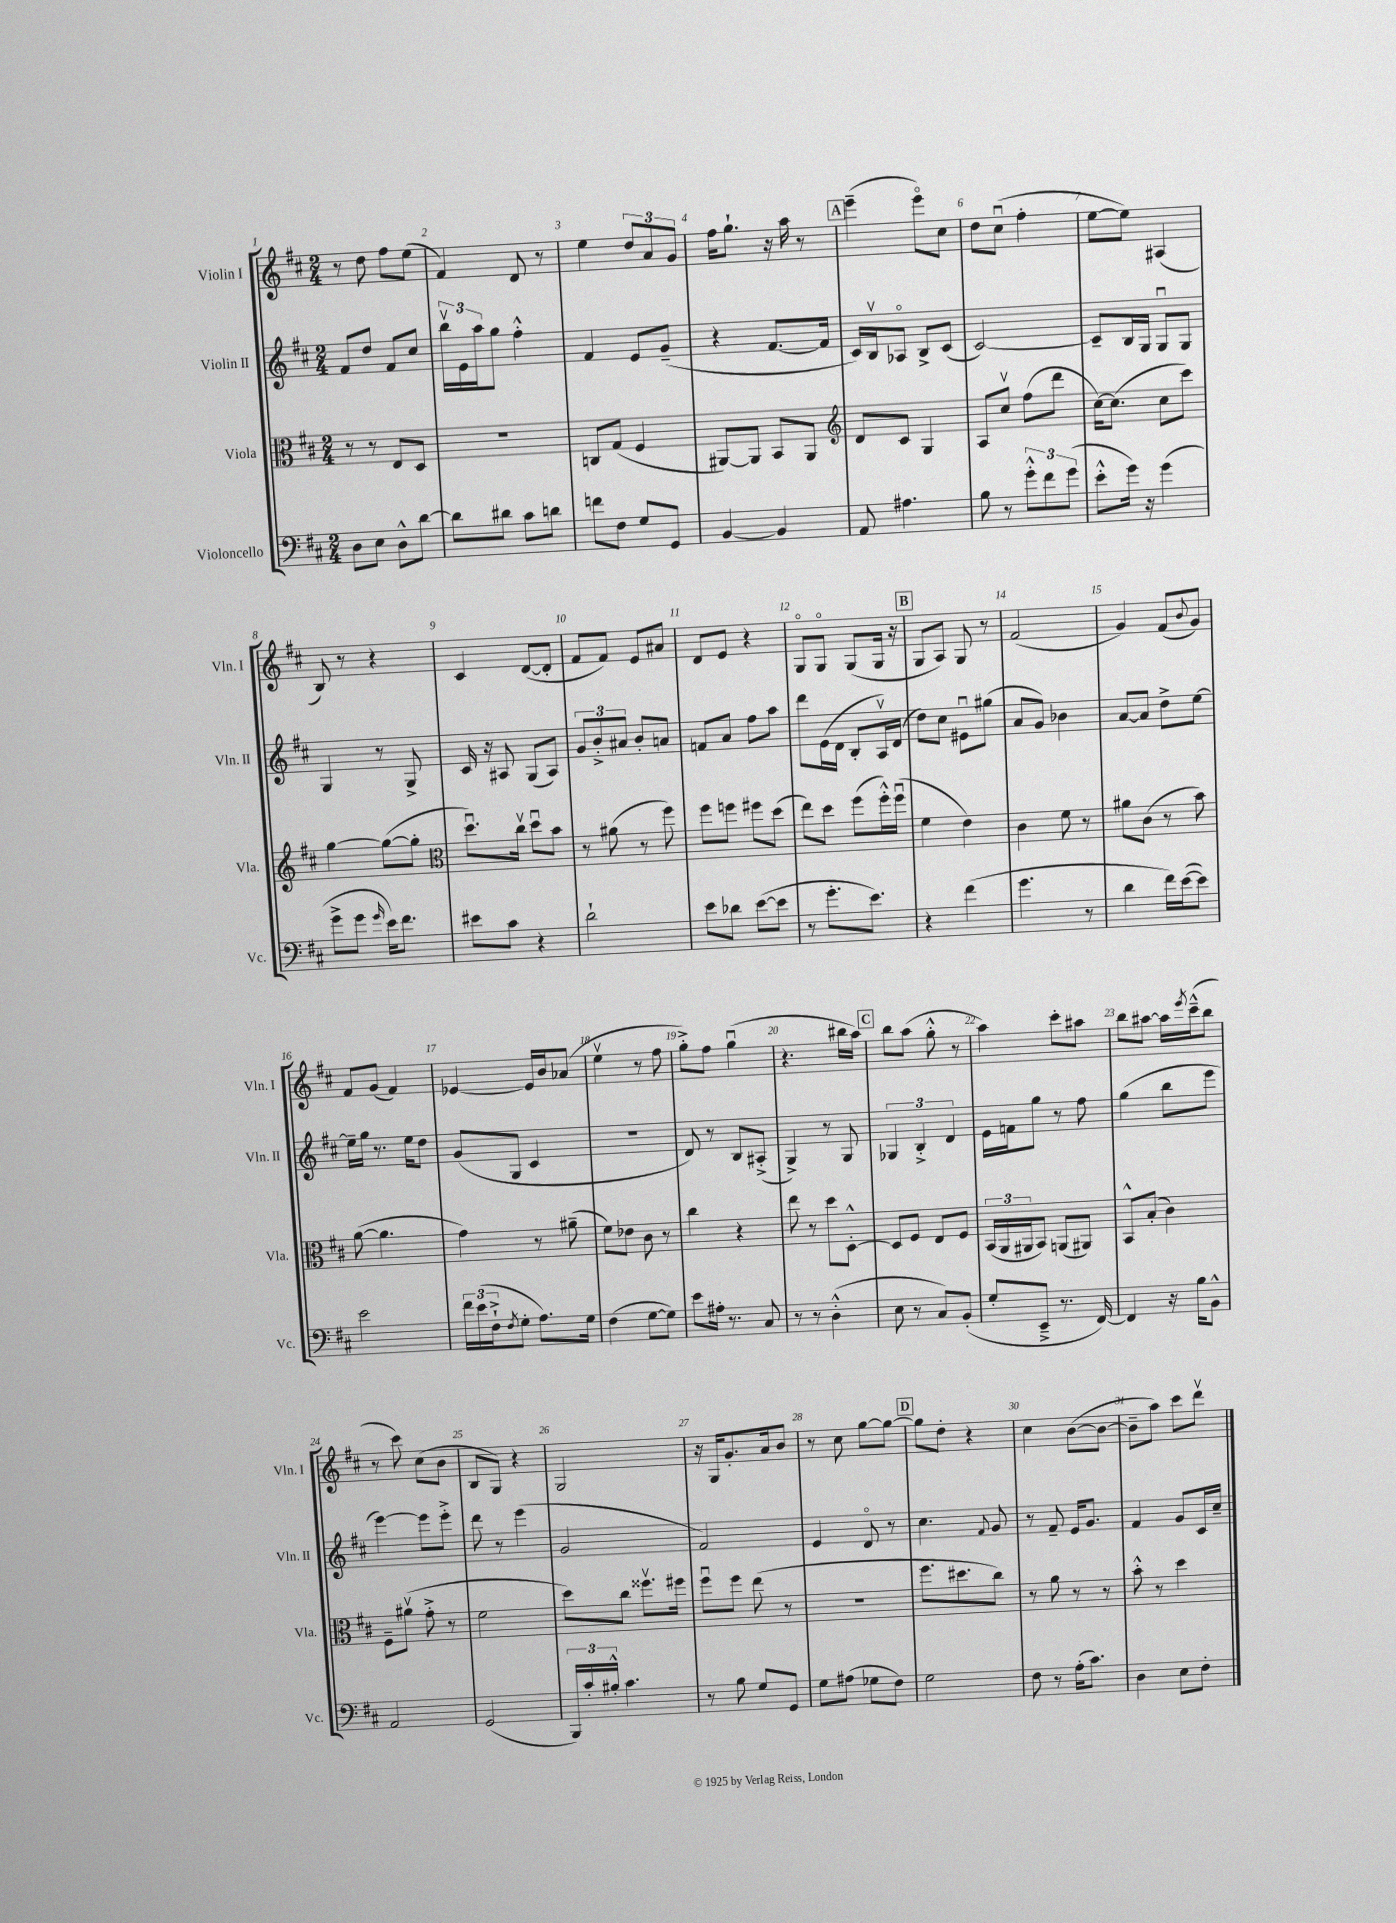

**kern	**kern	**kern	**kern
*part4	*part3	*part2	*part1
*staff4	*staff3	*staff2	*staff1
*I"Violoncello	*I"Viola	*I"Violin II	*I"Violin I
*I'Vc.	*I'Vla.	*I'Vln. II	*I'Vln. I
*clefF4	*clefC3	*clefG2	*clefG2
*k[f#c#]	*k[f#c#]	*k[f#c#]	*k[f#c#]
*M2/4	*M2/4	*M2/4	*M2/4
=1	=1	=1	=1
8D\L	8r	8f#/L	8r
8E\J	8r	8dd/J	8dd\
8D^^\L	8E/L	8f#/L	8ff#\L
[8d\J	8D/J	8cc#/J	(8ee\J
=2	=2	=2	=2
8d\L]	2r	24bbv\LL	4f#/)
.	.	24e\	.
.	.	24aa\J	.
8d#X\J	.	8gg\J	.
8c#\L	.	4ff#'^^\	8d/
8dn\J	.	.	8r
=3	=3	=3	=3
8fn\L	8Cn/L	4f#/	4ee\
8F#\J	(8G/J	.	.
8G/L	4F#/	8e/L	12dd/L
.	.	.	12a/
8GG/J	.	(8g~/J	.
.	.	.	12g/J
=4	=4	=4	=4
[4BB/	[8AA#X/L)	4r	16ff#\KL
.	.	.	8.gg`\J
.	8AA#/J]	.	.
4BB/]	8BB/L	[8.f#/L	16r
.	.	.	16aa\
.	8AA#/J	.	8r
.	.	16f#/Jk]	.
!!LO:REH:place=s1:t=A
=5	=5	=5	=5
*	*clefG2	*	*
8AA/	8d/L	16c#/LL)	(4eee~\
.	.	16Bv/J	.
4.A#X\	8c#/J	8A-X/J	.
.	4G/	8B^/L	8eee\L)
.	.	(8c#/J	8cc#\J
=6	=6	=6	=6
8B\	8A/L	[2c#/)	8dd\L
8r	8cc#v/J	.	(8cc#u\J
12g'^^\L	(8ff#\L	.	4ff#'\
12f#\	.	.	.
.	8ddd\J	.	.
(12g\J	.	.	.
=7	=7	=7	=7
8e'^^\L	[16cc#\KL)	8c#~/L]	[8ee\L
.	(8.cc#\J]	.	.
16g\Jk)	.	16B/L	8ee\J])
16r	.	16G/JJ	.
(4g\	8cc#\L	8Gu/L	(4A#X/
.	8ccc#\J)	8G/J	.
!!LO:LB:g=z
=8	=8	=8	=8
8g^\L	[4gg\	4G/	8B/)
8g\J	.	.	8r
16qqg/	.	.	.
16e\KL)	(8gg\L_	8r	4r
8.f#\J	.	.	.
.	8gg'\J]	8G^/	.
=9	=9	=9	=9
*	*clefC3	*	*
8e#X\L	8.ddu\L)	16c#/	4c#/
.	.	16r	.
8c#\J	.	8A#X/	.
.	16cc#v\Jk	.	.
4r	8ddu\L	(8G/L	([8d/L
.	8b\J	8A#/J)	8d'/J]
=10	=10	=10	=10
2d`\	8r	12g/L	8f#/L
.	.	12b'^/	.
.	(8a#X\	.	8f#/J)
.	.	12a#X/J	.
.	8r	8b'/L	8e/L
.	8ff#\)	8an/J	8a#X/J
=11	=11	=11	=11
8e\L	8ff#\L	8fn/L	8d/L
8d-X\J	8ffn\J	8a/J	8e/J
([8e\L	8ff#X\L	8ff#\L	4r
8e\J]	(8dd\J	8aa\J	.
=12	=12	=12	=12
8r	8ee\L)	8ddd\L	8G/L
8.g'\L	8dd\J	(16e\L	8G/J
.	.	16d\JJ	.
.	(8ff#\L	8B'/L	(8G/L
8.e\J)	.	.	.
.	16ff#'^^\L)	16Av/L)	16G/Jk
.	(16ff#u\JJ	(16d/JJ	16r
!!LO:REH:place=s1:t=B
=13	=13	=13	=13
4r	4f#\	8dd\L)	8G/L
.	.	8cc#\J	8A/J)
(4f#\	4e\)	8e#Xu\L	8G/
.	.	(8gg#X\J	8r
=14	=14	=14	=14
4.g\	4c#\	8a/L	(2f#/
.	.	8g/J)	.
.	8f#\	4b-X\	.
8r	8r	.	.
=15	=15	=15	=15
4d\	8a#X\L	[8a/L	4g/)
.	(8c#\J	8a/J]	.
16f#\LL)	8r	8dd^\L	(8f#/L
([16e\J	.	.	.
.	.	.	8qqb/
8e\J])	8b\)	[8ee\J	8g/J)
!!LO:LB:g=z
=16	=16	=16	=16
2e\	([8a\	16ee~\LL]	8f#/L
.	.	16gg\JJ	.
.	4.a\]	8.r	(8g/J
.	.	.	4f#/)
.	.	16ee\KL	.
.	.	8dd\J	.
=17	=17	=17	=17
24f#\LL	4g\)	(8g/L	[4e-X/
(24e\	.	.	.
24F#`^\J	.	.	.
8qF#/	.	.	.
8G'\J	.	8G/J	.
8.A\L)	8r	4c#/	16e-/LL]
.	.	.	16b/J
.	(8a#X~\	.	(8a-X/J
16G\Jk	.	.	.
=18	=18	=18	=18
(4F#\	8f#\L)	2r	4eev\
.	8e-X\J	.	.
[8G\L	8c#\	.	8r
8G\J])	8r	.	8ff#\
=19	=19	=19	=19
8e\L	4cc#\	8d/)	8gg'^\L)
16A#X'\Jk	.	8r	8ff#\J
8.r	.	.	.
.	4r	8B/L	(4ggu\
8C#/	.	(8A#X'^/J	.
=20	=20	=20	=20
8r	8ee\	4G^/)	4.r
8r	8r	.	.
(4D'^^\	8dd\L	8r	.
.	[8D'^^\J	8G/	16bb#X\LL
.	.	.	16aa\JJ)
!!LO:REH:place=s1:t=C
=21	=21	=21	=21
8E\	8D/L]	6G-X/	8bb\L
8r	8F#/J	.	(8aa\J
.	.	6B'^/	.
8C#/L)	8E/L	.	8gg'^^\
.	.	6d/	.
(8BB'/J	8F#/J	.	8r
=22	=22	=22	=22
8G'/L	(24BB/LL	16e\LL	4aa\)
.	24AA/	.	.
.	.	16fn\J	.
.	24AA#X/J	.	.
8EE~^/J	8BB/J)	8gg\J	.
8.r	(8AAn/L	8r	8ccc#'\L
.	8AA#X/J)	8ff#\	8aa#X\J
[16FF#/)	.	.	.
=23	=23	=23	=23
4FF#/]	8BB^^/L	(4gg\	8bb\L
.	(8B'/J	.	[8aa#X\J
16r	4c#\)	8bb\L	16aa#\LL]
.	.	.	8qeee/
16B\KL	.	.	(16ccc#~^^\J
8BB^^\J	.	8eee\J	8bb\J
!!LO:LB:g=z
=24	=24	=24	=24
2AA/	8F#~\L	[4eee\)	8r
.	(8a#Xv\J	.	8ccc#\)
.	8g'^\	8eee\L]	(8cc#\L
.	8r	8eee'^\J	8b\J
=25	=25	=25	=25
(2GG/	2f#\	8ddd\	8B/L
.	.	8r	8G/J)
.	.	(4eee\	4r
=26	=26	=26	=26
24BBB/LL)	8dd\L)	2g/	2G/
24c#'/	.	.	.
24B#X'^^/JJ	.	.	.
4.c#\	8cc#\J	.	.
.	8.ff##Xv\L	.	.
.	16ff#X\Jk	.	.
=27	=27	=27	=27
8r	8ff#u\L	2f#/)	16r
.	.	.	16G/KL
8B\	8ff#\J	.	8.g'/
8G/L	(8ee\	.	.
.	.	.	16a/k
8GG/J	8r	.	8b/J
=28	=28	=28	=28
8G\L	2r	4e/	8r
(8A#X\J	.	.	8cc#\
8G-X\L	.	8d/	[8gg\L
8F#\J)	.	8r	8gg\J_
!!LO:REH:place=s1:t=D
=29	=29	=29	=29
2G\	8.ff#\L	4.cc#\	8gg\L]
.	.	.	8dd'\J
.	8.dd#X\	.	.
.	.	.	4r
.	.	8qqf#/	.
.	8cc#\J)	8g/	.
=30	=30	=30	=30
8F#\	8r	8r	4cc#\
8r	8a\	8f#~/	.
(16A'\KL	8r	16e/KL	([8b\L
8.c#\J)	.	8.g/J	.
.	8r	.	8b\J_
=31	=31	=31	=31
4D\	8b'^^\	4f#/	8b~\L]
.	8r	.	8aa\J)
8E\L	4dd\	8g/L	8ccc#\L
8F#'\J	.	16c#/L	8dddv\J
.	.	16cc#~/JJ	.
==	==	==	==
*-	*-	*-	*-
